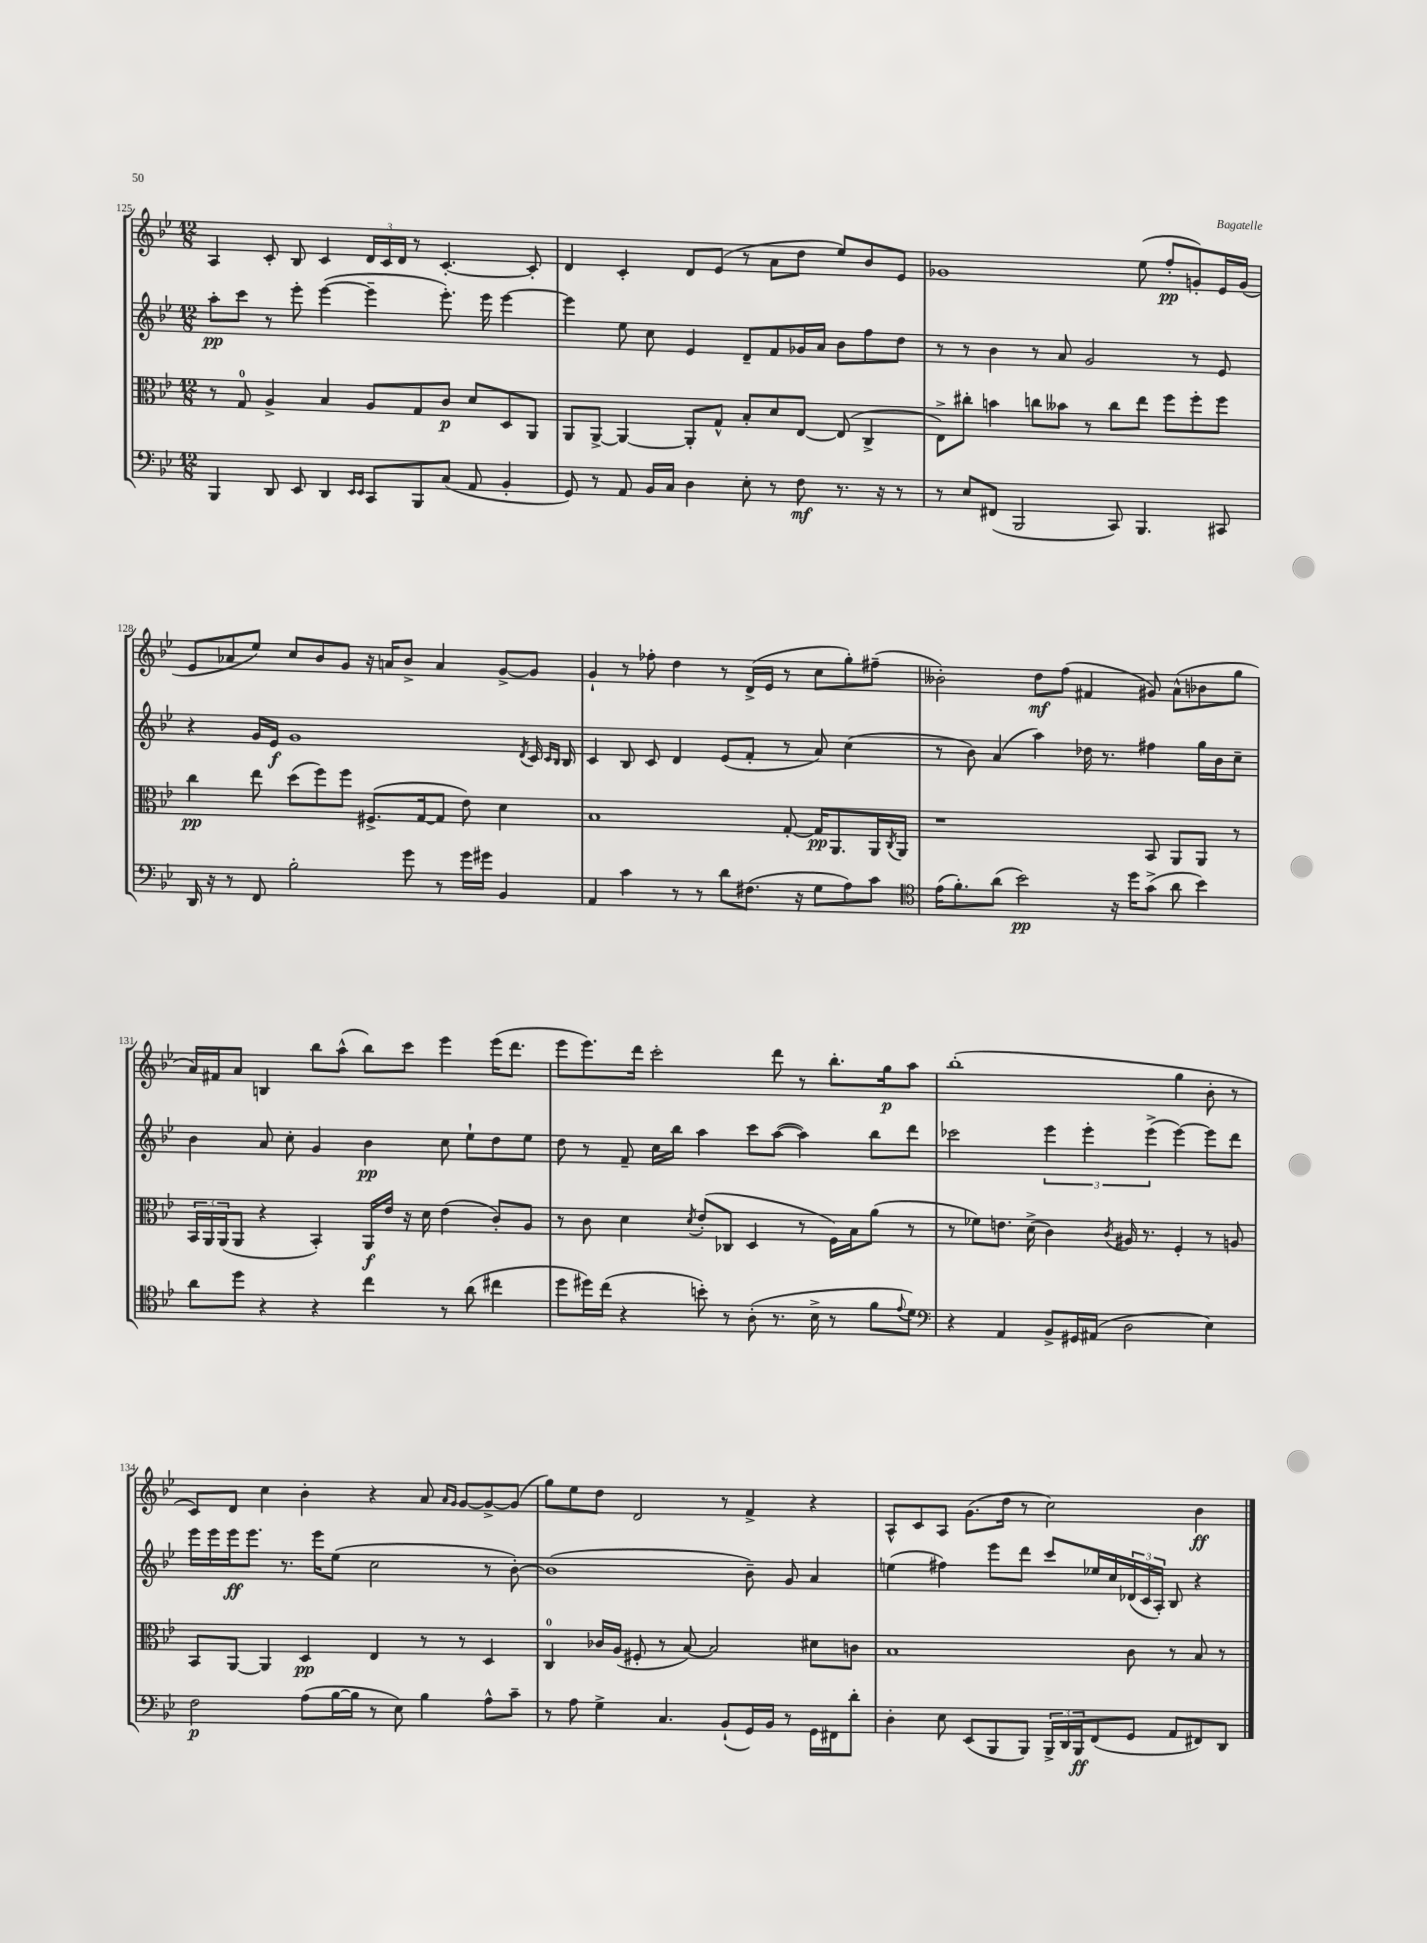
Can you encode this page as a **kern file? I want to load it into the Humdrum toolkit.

**kern	**kern	**kern	**kern
*staff4	*staff3	*staff2	*staff1
*clefF4	*clefC3	*clefG2	*clefG2
*k[b-e-]	*k[b-e-]	*k[b-e-]	*k[b-e-]
*M12/8	*M12/8	*M12/8	*M12/8
4BBB-/	8r	8aa'\L	4A/
.	8G/	8ccc\J	.
8DD/	4A^/	8r	8c'/
8EE-/	.	8eee-'\	8B-/
4DD/	4B-/	([4eee-\	4c/
16qqEE-/LL	.	.	.
16qqEE-/JJ	.	.	.
8CC/L	8A/L	4eee-~\]	24d/LL
.	.	.	24c/
.	.	.	24d/JJ
8BBB-/	8G/	.	8r
(8C/J	8c/J	8.eee-'\)	[4.c'/
8AA/	8d/L	.	.
.	.	16eee-\	.
4BB-'/	8D/	[4eee-\	.
.	8AA/J	.	8c'/]
=	=	=	=
8GG/)	8AA/L	4eee-\]	4d/
8r	[8AA^/J	.	.
8AA/	4AA/_	8ee-\	4c'/
16BB-/LL	.	8cc\	.
16C/JJ	.	.	.
4D\	8AA'/]L	4e-/	8d/L
.	8G^^/J	.	(8e-/J
8E-'\	8B-'/L	8d~/L	8r
8r	8d/	8f/	8a\L
8F\	[8E-/J	16g-/L	8dd\J
.	.	16a/JJ	.
8.r	(8E-/]	8b-\L	8ee-/L)
.	4C^/	8ff\	8b-/
16r	.	.	.
8r	.	8dd\J	8e-/J
=	=	=	=
8r	8E-^\L)	8r	1g-
8E-/L	8cc#'\J	8r	.
(8FF#/J	4b\	4b-\	.
2BBB-/	.	.	.
.	8cc\L	8r	.
.	8b--\J	8a/	.
.	8r	2g/	.
8CC/)	8cc\L	.	.
4.BBB-/	8ee-\J	.	(8ee-\
.	8ff\L	.	8ff'/L
.	8ff'\	8r	8g'/)
8CC#/	8ff\J	8e-/	16e-/L
.	.	.	(16g/JJ
=	=	=	=
16DD/	4cc\	4r	8e-/L
16r	.	.	.
8r	.	.	8a-/
8FF/	8ee-\	16g/LL	8ee-/J)
.	.	16e-/JJ	.
2B-'\	(8dd\L	1g	8cc/L
.	8ff\)	.	8b-/
.	8ff\J	.	8g/J
.	(8.F#^/L	.	16r
.	.	.	16a/LK
8g\	.	.	8b-^/J
.	[16G/k	.	.
8r	8G/]J	.	4a/
16g\LL	8e-\)	.	.
16g#\JJ	.	.	.
4BB-/	4d\	.	[8g^/L
.	.	8qd/	.
.	.	16c/	8g/]J
.	.	16qqc/LL	.
.	.	16qqB-/JJ	.
.	.	16B-/	.
=	=	=	=
4AA/	1B-	4c/	4g`/
4c\	.	8B-/	8r
.	.	8c/	8ff-'\
8r	.	4d/	4dd\
8r	.	.	.
8d\L	.	(8e-/L	8r
(8.F#\J	.	8f'/J	(16d^/LL
.	.	.	16e-/JJ
.	[8G'/	8r	8r
16r	.	.	.
8G\L	16G/]LK	8a/)	8cc\L
.	8.AA/	.	.
8A\)	.	(4cc\	8gg'\)
8c\J	16AA/L	.	(8ff#~\J
.	8qC/	.	.
.	16AA/JJ	.	.
=	=	=	=
*clefC4	*	*	*
(16e-\LK	1r	8r	2b--'\)
8.f'\)	.	.	.
.	.	8b-\)	.
(8a\J	.	(4a/	.
2b-\)	.	.	.
.	.	4aa\)	8dd\L
.	.	.	(8ff\J
.	.	16dd-\	4f#/
.	.	8.r	.
16r	.	.	.
16dd\LK	.	.	.
(8g^\J	8BB-/	4ff#\	8g#/)
8a\	8AA/L	.	(8a^^\L
4b-\)	8AA/J	16gg\LL	8b-\
.	.	16b-\J	.
.	8r	8cc~\J	8gg\J
=	=	=	=
8a\L	24BB-/LL	4b-\	16a/LL)
.	24AA/	.	.
.	.	.	16f#/J
.	(24AA/J	.	.
8dd\J	8AA/J	.	8a/J
4r	4r	8a/	4B/
.	.	8cc'\	.
4r	4BB-'/)	4g/	8bb-\L
.	.	.	(8aa^^\J
4cc\	16AA/LL	4b-\	8bb-\L)
.	16e-/JJ	.	.
.	16r	.	8ccc\J
.	16d\	.	.
8r	(4e-\	8cc\	4eee-\
(8a\	.	8ee-`\L	.
4cc#\	8c'/L)	8dd\	(16eee-\LK
.	.	.	8.ddd\J
.	8A/J	8ee-\J	.
=	=	=	=
8dd\L	8r	8dd\	8eee-\L
16dd#\L)	8c\	8r	8.eee-\)
(16cc\JJ	.	.	.
4r	4d\	8f~/	.
.	.	.	16ddd\Jk
.	.	16cc\LL	2ccc'\
.	.	16bb-\JJ	.
.	8qd/	.	.
8b'\)	(8e-'/L	4aa\	.
8r	8C-/J	.	.
(8A'\	4D/	8ccc\L	.
8.r	.	([8aa\J	8ddd\
.	8r	4aa\])	8r
16B-^\	.	.	.
8r	16F\LL)	.	8.bb-'\L
.	16B-\J	.	.
8f\L	(8a\J	8bb-\L	.
.	.	.	16gg\k
8qqe-/	.	.	.
8d\J)	8r	8ddd\J	8aa\J
=	=	=	=
*clefF4	*	*	*
4r	8r	2ccc-\	(1bb-'
.	8f-\L)	.	.
4AA/	8.e\J	.	.
.	(16d^\	.	.
8BB-^/L	4c\)	6eee-\	.
16GG#/L	.	.	.
.	.	6eee-'\	.
(16AA#/JJ	.	.	.
.	8qc/	.	.
2D\	16A#/	.	.
.	8.r	.	.
.	.	(6eee-^\	.
.	4F'/	[4eee-\)	4gg\
4E-\)	8r	8eee-\]L	8b-'\
.	8A/	8ddd\J	8r
=	=	=	=
2F\	8BB-/L	16eee-\LL	8c/L)
.	.	16eee-\	.
.	[8AA/J	16eee-\J	8d/J
.	.	8.eee-\J	.
.	4AA/]	.	4cc\
.	.	8.r	.
(8A\L	4D/	.	4b-'\
.	.	16eee-\LK	.
[16B-\L	.	(8ee-\J	.
16B-\]JJ	.	.	.
8r	4E-/	2cc\	4r
8E-\)	.	.	.
4B-\	8r	.	8a/
.	.	.	16qqa/LL
.	.	.	16qqg/JJ
.	8r	.	[8g/L
8A^^\L	4D/	8r	8g^/_
8c~\J	.	[8b-'\)	(8g/]J
=	=	=	=
8r	4C/	(1b-]	8gg\L)
8A\	.	.	8ee-\
4G^\	16c-/LL	.	8dd\J
.	(16A/JJ	.	.
.	8F#'/	.	2d/
4.C/	8r	.	.
.	[8B-/)	.	.
.	2B-/]	.	.
(8BB-`/L	.	.	8r
16GG/L)	.	8b-~\)	4f^/
16BB-/JJ	.	.	.
8r	.	8g/	.
16GG\LL	8d#\L	4a/	4r
16FF#\J	.	.	.
8d'\J	8c\J	.	.
=	=	=	=
4D'\	1B-	(4ee\	8A^^/L
.	.	.	8c/
8E-\	.	4ff#\)	8A/J
(8EE-/L	.	.	(8.g\L
8BBB-/	.	8eee-\L	.
.	.	.	16dd\Jk
8BBB-/J)	.	8ddd\J	8r
24BBB-^/LL	.	8ccc/L	2cc\)
24DD/	.	.	.
24BBB-/J	.	.	.
(8FF/	.	16ee-/L	.
.	.	16cc/	.
8GG/J	8c\	(24d-/	.
.	.	24c/	.
.	.	24A'/JJ)	.
8AA/L	8r	8B-/	.
8FF#/)	8B-/	4r	4b-\
8DD/J	8r	.	.
==	==	==	==
*-	*-	*-	*-
